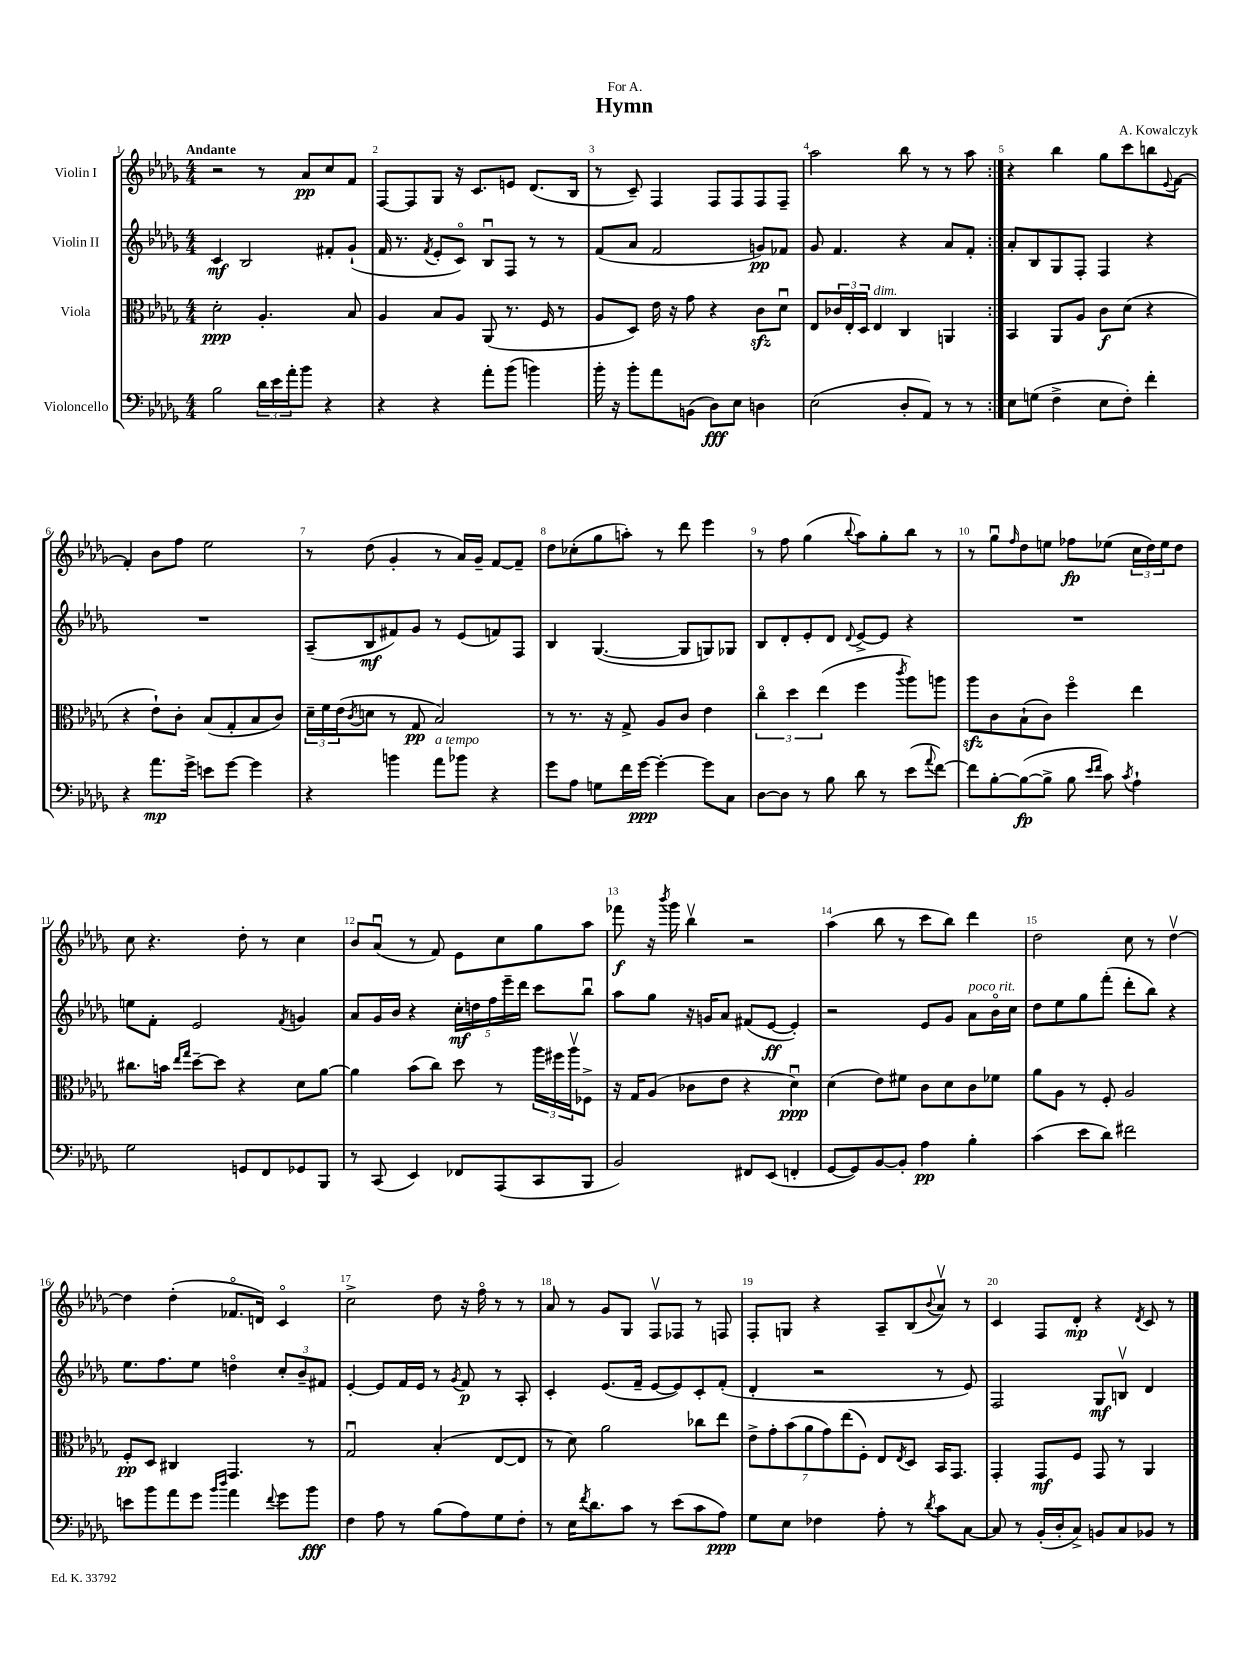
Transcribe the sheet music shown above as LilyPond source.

\header { title = "Hymn" composer = "A. Kowalczyk" dedication = "For A." }
<<
\new StaffGroup <<
\new Staff = "s0" \with { instrumentName = "Violin I" } {
    \clef treble \key des \major \numericTimeSignature \time 4/4 \tempo "Andante"
    \repeat volta 2 { r2 r8 aes'8\pp c''8 f'8 |
    f8~ f8 ges8 r16 c'8. e'8 des'8.( bes16 |
    r8 c'8--) f4 f8 f8 f8 f8-- |
    aes''2 bes''8 r8 r8 aes''8 | }
    r4 bes''4 ges''8 c'''8 b''8 \appoggiatura { ees'8 } f'8~ |
    f'4-. bes'8 f''8 ees''2 |
    r8 des''8( ges'4-. r8 aes'16) ges'16-- f'8~ f'8-- |
    des''8 ces''8-.( ges''8 a''8-.) r8 des'''8 ees'''4 |
    r8 f''8 ges''4( \appoggiatura { bes''8 } aes''8) ges''8-. bes''8 r8 |
    r8 ges''8\downbow \grace { f''16 } des''8 e''8 fes''8\fp ees''8( \tuplet 3/2 { c''16 des''16) ees''16 } des''8 |
    c''8 r4. des''8-. r8 c''4 |
    bes'8 aes'8\downbow( r8 f'8) ees'8 c''8 ges''8 aes''8 |
    fes'''8\f r16 \acciaccatura { bes'''8 } ges'''16 bes''4\upbow r2 |
    aes''4( bes''8 r8 c'''8 bes''8) des'''4 |
    des''2 c''8 r8 des''4~\upbow |
    des''4 des''4-.( fes'8.\flageolet d'16) c'4\flageolet |
    c''2-> des''8 r16 f''16\flageolet r8 r8 |
    aes'8 r8 ges'8 ges8 f8\upbow fes8 r8 f8 |
    f8-. g8 r4 aes8-- bes8( \appoggiatura { bes'8 } aes'8\upbow) r8 |
    c'4 f8 des'8-.\mp r4 \acciaccatura { des'8 } c'8 r8 \bar "|." |
}
\new Staff = "s1" \with { instrumentName = "Violin II" } {
    \clef treble \key des \major \numericTimeSignature \time 4/4
    \repeat volta 2 { c'4\mf bes2 fis'8-. ges'8-!( |
    f'16 r8. \acciaccatura { f'8 } ees'8-. c'8\flageolet) bes8\downbow f8 r8 r8 |
    f'8( aes'8 f'2 g'8\pp) fes'8 |
    ges'8 f'4. r4 aes'8 f'8-. | }
    aes'8-. bes8 ges8 f8-. f4 r4 |
    R1 |
    aes8--( bes8\mf fis'8) ges'8 r8 ees'8( f'8) f8 |
    bes4 ges4.~( ges8 g8) ges8 |
    bes8 des'8-. ees'8-. des'8 \appoggiatura { des'8 } ees'8~-> ees'8 r4 |
    R1 |
    e''8 f'8-. ees'2 \acciaccatura { f'8 } g'4 |
    aes'8 ges'16 bes'16 r4 \tuplet 5/4 { c''16-.\mf d''16 f''16 ees'''16-- des'''16 } c'''8 bes''8\downbow |
    aes''8 ges''8 r16 g'16 aes'8 fis'8( ees'8~\ff ees'4-.) |
    r2 ees'8 ges'8 aes'8^\markup { \italic "poco rit." } bes'16\flageolet c''16 |
    des''8 ees''8 ges''8 f'''8-.( des'''8-. bes''8) r4 |
    ees''8. f''8. ees''8 d''4\flageolet \tuplet 3/2 { c''8-. bes'8-- fis'8 } |
    ees'4~-. ees'8 f'16 ees'16 r8 \acciaccatura { ges'8 } f'8\p r8 aes8-. |
    c'4-. ees'8.( f'16-- ees'8~ ees'8) c'8-. f'8-.( |
    des'4-. r2 r8 ees'8) |
    f2 ges8\mf b8\upbow des'4 \bar "|." |
}
\new Staff = "s2" \with { instrumentName = "Viola" } {
    \clef alto \key des \major \numericTimeSignature \time 4/4
    \repeat volta 2 { des'2-.\ppp aes4.-. bes8 |
    aes4 bes8 aes8 aes,8( r8. f16 r8 |
    aes8 des8) ees'16 r16 ges'8 r4 c'8\sfz des'8\downbow |
    ees8 \tuplet 3/2 { ces'16 ees16-. des16 } ees4^\markup { \italic "dim." } c4 a,4 | }
    bes,4 aes,8 aes8 c'8\f des'8( r4 |
    r4 ees'8-!) c'8-. bes8( ges8-. bes8 c'8) |
    \tuplet 3/2 { des'16-- f'16 ees'16( } \acciaccatura { c'8 } d'8 r8 ges8\pp bes2) |
    r8 r8. r16 ges8-> aes8 c'8 ees'4 |
    \tuplet 3/2 { c''4\flageolet des''4 ees''4( } f''4 \acciaccatura { c'''8 } aes''8) a''8 |
    aes''8\sfz c'8 bes8-!( c'8) f''4\flageolet ees''4 |
    cis''8. b'16 \grace { ees''16 ges''16 } des''8~-- des''8 r4 des'8 aes'8~ |
    aes'4 bes'8( c''8) des''8 r8 \tuplet 3/2 { aes''16 fis''16 aes''16\upbow } fes8-> |
    r16 ges16 aes8( ces'8 ees'8 r4 des'4\downbow\ppp) |
    des'4( ees'8) fis'8 c'8 des'8 c'8 fes'8 |
    aes'8 aes8 r8 f8-. aes2 |
    f8-.\pp des8 cis4 ges,4. r8 |
    ges2\downbow bes4-.( ees8~ ees8 |
    r8 des'8) aes'2 ces''8 ees''8 |
    \tuplet 7/4 { ees'8-> ges'8-. bes'8( aes'8 ges'8) ees''8( f8-.) } ees8 \acciaccatura { ees8 } des8 bes,16 ges,8. |
    ges,4-. ges,8\mf f8 ges,8 r8 aes,4 \bar "|." |
}
\new Staff = "s3" \with { instrumentName = "Violoncello" } {
    \clef bass \key des \major \numericTimeSignature \time 4/4
    \repeat volta 2 { bes2 \tuplet 3/2 { des'16 ees'16 aes'16-. } bes'8 r4 |
    r4 r4 aes'8-. bes'8( b'4) |
    bes'16-. r16 bes'8-. aes'8 b,8( des8\fff) ees8 d4 |
    ees2( des8-. aes,8) r8 r8 | }
    ees8 g8( f4-> ees8 f8-.) f'4-. |
    r4 aes'8.\mp ges'16-> e'8 ges'8~ ges'4 |
    r4 b'4 aes'8^\markup { \italic "a tempo" } bes'8 r4 |
    ges'8 aes8 g8 f'16 ges'16~\ppp ges'4~-. ges'8 c8 |
    des8~ des8 r8 bes8 des'8 r8 ees'8( \appoggiatura { aes'8 } f'8~) |
    f'8 bes8~-. bes8~\fp( bes8-> bes8 \grace { ees'16 f'16 } c'8) \acciaccatura { c'8 } aes4-! |
    ges2 g,8 f,8 ges,8 bes,,8 |
    r8 c,8( ees,4) fes,8 aes,,8( c,8 bes,,8 |
    bes,2) fis,8 ees,8( f,4-. |
    ges,8~ ges,8) bes,8~ bes,8-. aes4\pp bes4-. |
    c'4( ees'8 des'8) fis'2 |
    e'8 bes'8 aes'8 ges'8 \grace { bes'16 des''16 } aes'4 \appoggiatura { f'8 } ges'8 bes'8\fff |
    f4 aes8 r8 bes8( aes8) ges8 f8-. |
    r8 ees16 \acciaccatura { f'8 } des'8. c'8 r8 ees'8( c'8 aes8\ppp) |
    ges8 ees8 fes4 aes8-. r8 \acciaccatura { des'8 } c'8 c8~ |
    c8 r8 bes,16-.( des16-. c8->) b,8 c8 bes,8 r8 \bar "|." |
}
>>
>>
\layout { \context { \Score \override BarNumber.break-visibility = ##(#f #t #t) barNumberVisibility = #all-bar-numbers-visible } }
